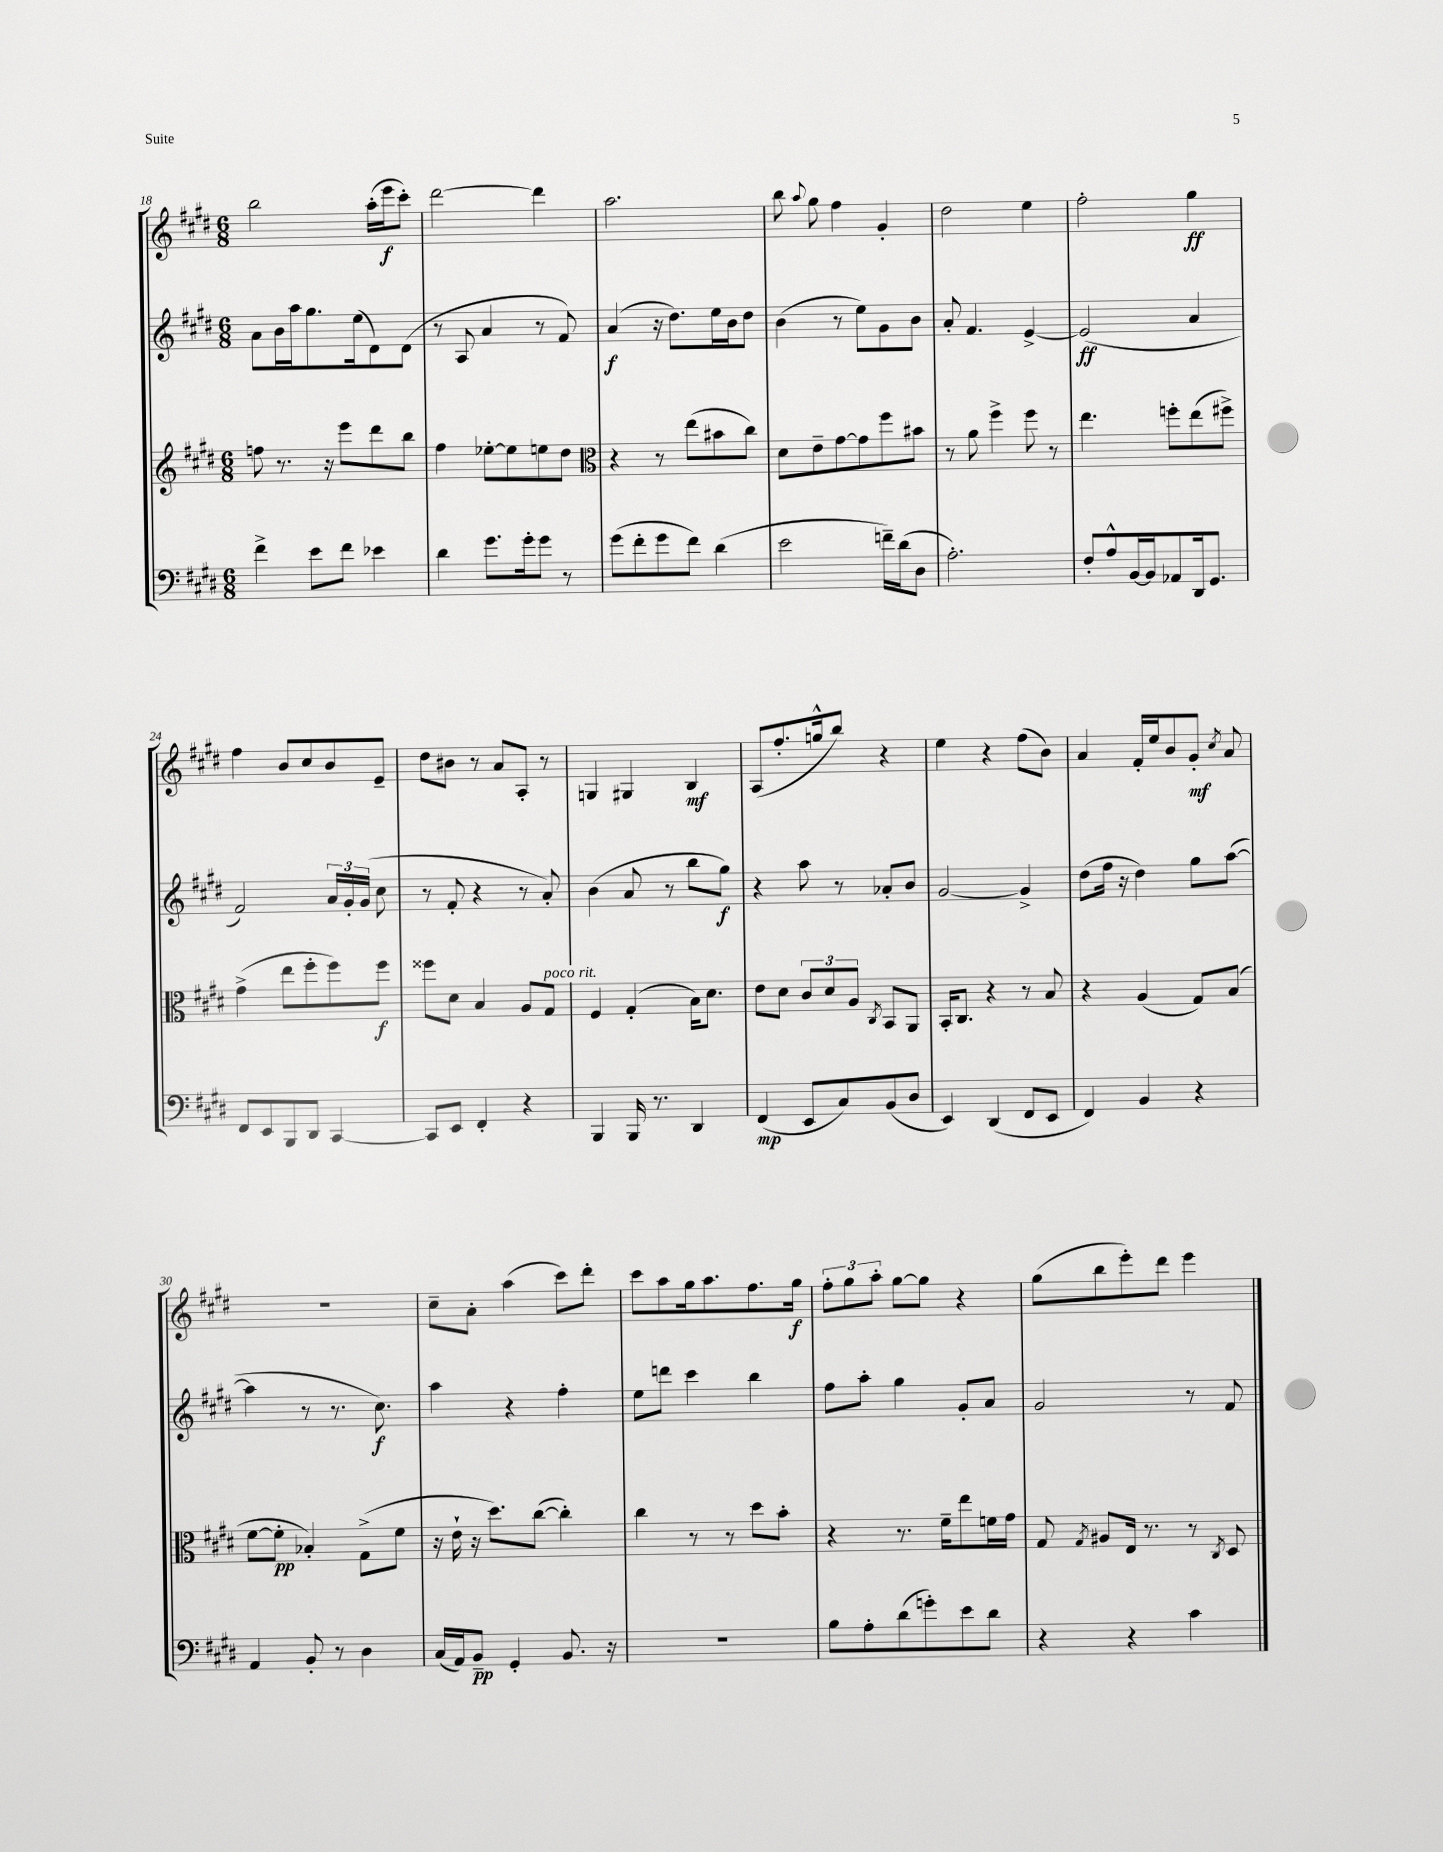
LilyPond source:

<<
\new StaffGroup <<
\new Staff = "s0" {
    \clef treble \key e \major \numericTimeSignature \time 6/8
    \autoBeamOff b''2 a''16[-.( e'''16\f cis'''8]-.) |
    dis'''2~ dis'''4 |
    a''2. |
    b''8 \appoggiatura { a''8 } gis''8 fis''4 gis'4-. |
    dis''2 e''4 |
    fis''2-. gis''4\ff |
    fis''4 b'8[ cis''8 b'8 e'8]-- |
    dis''8[ bis'8] r8 a'8[ a8]-. r8 |
    g4 gis4 b4\mf |
    a8[( fis''8.-. g''16-^ b''8]) r4 |
    e''4 r4 fis''8[( b'8]) |
    a'4 fis'16[-. e''16 b'8 gis'8]-.\mf \acciaccatura { cis''8 } a'8 |
    R2. |
    cis''8[-- a'8]-. a''4( cis'''8[) dis'''8]-. |
    cis'''8[ a''8 gis''16 a''8. fis''8. gis''16]\f |
    \tuplet 3/2 { fis''8[-. gis''8 a''8]-. } gis''8[~ gis''8] r4 |
    gis''8[( b''8 e'''8-.) dis'''8] e'''4 \bar "|." |
}
\new Staff = "s1" {
    \clef treble \key e \major \numericTimeSignature \time 6/8
    \autoBeamOff a'8[ b'16 a''16 gis''8. e''16( dis'8) dis'8]( |
    r8 a8 a'4 r8 fis'8) |
    a'4\f( r16 dis''8.[) e''16 b'16 dis''8] |
    b'4( r8 e''8[) gis'8 b'8] |
    a'8-. fis'4. e'4~-> |
    e'2\ff( a'4 |
    fis'2) \tuplet 3/2 { a'16[ gis'16-. gis'16]( } cis''8 |
    r8 fis'8-. r4 r8 a'8-.) |
    b'4( a'8 r8 b''8[ gis''8]\f) |
    r4 a''8 r8 aes'8[-. b'8] |
    gis'2~ gis'4-> |
    dis''8[( fis''16] r16 dis''4) gis''8[ a''8]~( |
    a''4 r8 r8. cis''8.\f) |
    a''4 r4 fis''4-. |
    e''8[ d'''8] cis'''4 b''4 |
    fis''8[ a''8]-. gis''4 gis'8[-. a'8] |
    gis'2 r8 fis'8 \bar "|." |
}
\new Staff = "s2" {
    \clef treble \key e \major \numericTimeSignature \time 6/8
    \autoBeamOff f''8 r8. r16 e'''8[ dis'''8 b''8] |
    fis''4 ees''8[~-. ees''8 e''8 dis''8] |
    \clef alto r4 r8 e''8[( bis'8 cis''8]) |
    dis'8[ e'8-- gis'8~ gis'8 fis''8 bis'8] |
    r8 a'8 fis''4-> fis''8 r8 |
    e''4. f''8[-. e''8( fis''8]->) |
    gis'4->( e''8[ fis''8-. fis''8) fis''8]\f |
    fisis''8[ dis'8] b4 a8[ gis8]^\markup { \italic "poco rit." } |
    fis4 gis4-.( b16[) dis'8.] |
    e'8[ dis'8] \tuplet 3/2 { cis'8[ dis'8 a8] } \acciaccatura { cis8 } b,8[ a,8] |
    b,16[-. cis8.] r4 r8 b8 |
    r4 a4( gis8[) b8]( |
    fis'8[~ fis'8]-.\pp bes4-.) gis8[->( fis'8] |
    r16 e'16-! r16 dis''8.[) cis''8]~( cis''4-.) |
    cis''4 r8 r8 dis''8[ b'8]-. |
    r4 r8. fis'16[-- e''8 f'16 gis'16] |
    gis8 \acciaccatura { gis8 } ais8[ e16] r8. r8 \acciaccatura { cis8 } dis8 \bar "|." |
}
\new Staff = "s3" {
    \clef bass \key e \major \numericTimeSignature \time 6/8
    \autoBeamOff fis'4-> e'8[ fis'8] ees'4 |
    dis'4 gis'8.[ gis'16-. gis'8] r8 |
    gis'8[( fis'8-. gis'8 fis'8]) dis'4( |
    e'2 f'16[--) dis'16( dis8] |
    a2.-.) |
    fis8[-. a8-^ b,16~ b,16 aes,8 dis,16 gis,8.] |
    fis,8[ e,8 b,,8 dis,8] cis,4~ |
    cis,8[ e,8] fis,4-. r4 |
    b,,4 b,,16 r8. dis,4 |
    fis,4\mp( e,8[ cis8) b,8( dis8] |
    e,4) dis,4( fis,8[ e,8] |
    fis,4) b,4 r4 |
    a,4 b,8-. r8 dis4 |
    cis16[( a,16) b,8]--\pp gis,4-. b,8. r16 |
    R2. |
    b8[ a8-. dis'8( g'8-.) e'8 dis'8] |
    r4 r4 cis'4 \bar "|." |
}
>>
>>
\layout { \context { \Score currentBarNumber = #18 } }
